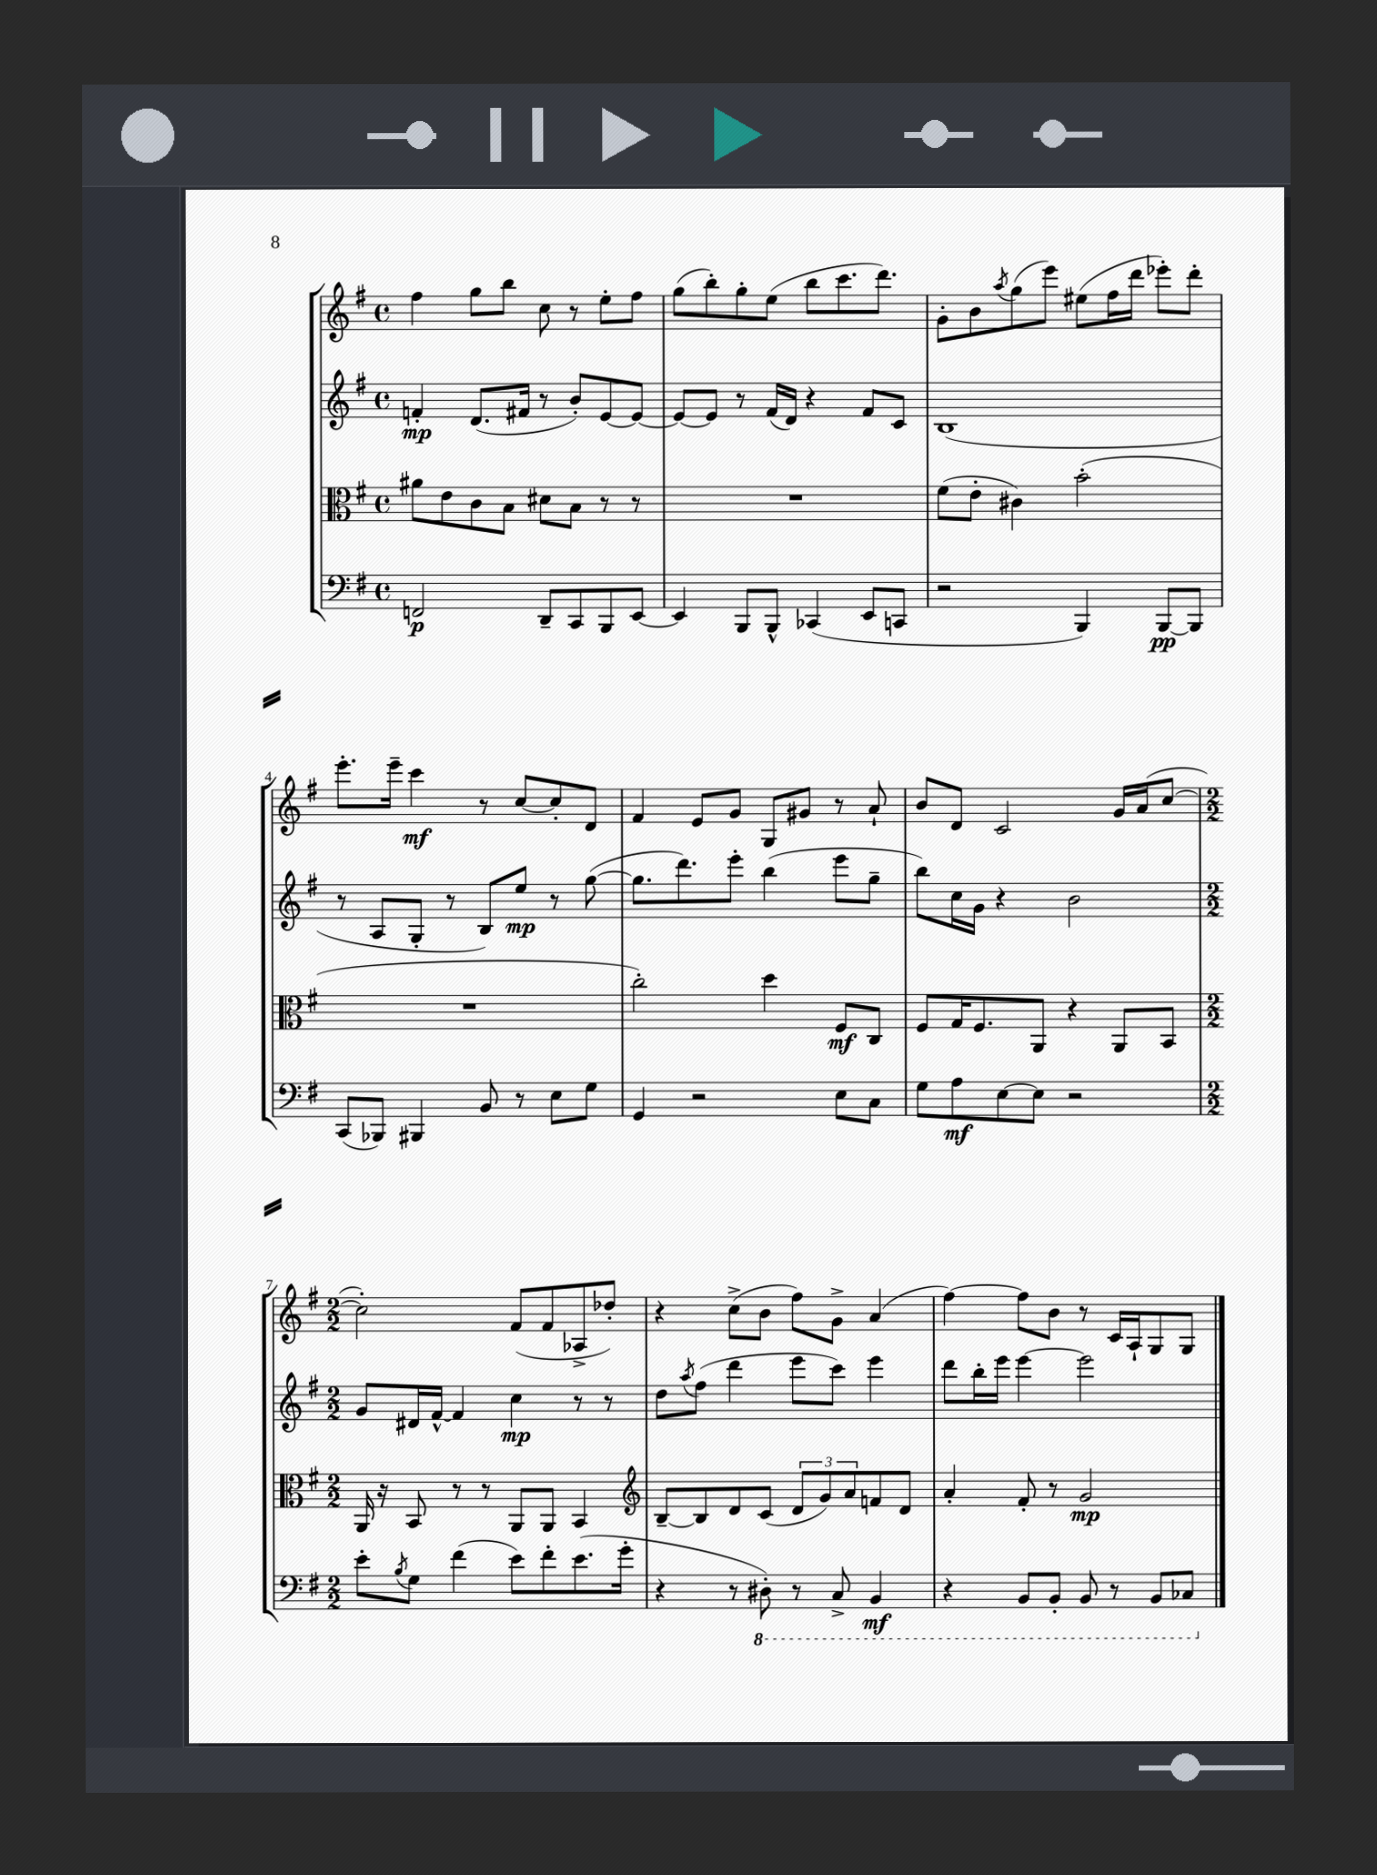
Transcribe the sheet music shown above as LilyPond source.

<<
\new StaffGroup <<
\new Staff = "s0" {
    \clef treble \key g \major \defaultTimeSignature \time 4/4
    fis''4 g''8 b''8 c''8 r8 e''8-. fis''8 |
    g''8( b''8-.) g''8-. e''8( b''8 c'''8. d'''8.) |
    g'8-. b'8 \acciaccatura { a''8 } g''8( e'''8) eis''8( fis''16 d'''16 ees'''8-.) d'''8-. |
    e'''8.-. e'''16-- c'''4\mf r8 c''8~ c''8-. d'8 |
    fis'4 e'8 g'8 g8 gis'8 r8 a'8-! |
    b'8 d'8 c'2 g'16 a'16( c''8~ |
    \numericTimeSignature \time 2/2 c''2-.) fis'8( fis'8 aes8-> des''8-.) |
    r4 c''8->( b'8 fis''8) g'8-> a'4( |
    fis''4~) fis''8 b'8 r8 c'16 a16-! g8 g8 \bar "|." |
}
\new Staff = "s1" {
    \clef treble \key g \major \defaultTimeSignature \time 4/4
    f'4-.\mp d'8.( fis'16 r8 b'8-.) e'8~ e'8~ |
    e'8~ e'8 r8 fis'16( d'16) r4 fis'8 c'8 |
    b1( |
    r8 a8 g8-. r8 b8) e''8\mp r8 g''8~( |
    g''8. d'''8.) e'''8-. b''4( e'''8 g''8-- |
    b''8) c''16 g'16 r4 b'2 |
    \numericTimeSignature \time 2/2 g'8 dis'16 fis'16~-^ fis'4 c''4\mp r8 r8 |
    d''8 \acciaccatura { a''8 } fis''8( d'''4 e'''8 c'''8) e'''4 |
    d'''8 b''16-. e'''16 e'''4~ e'''2 \bar "|." |
}
\new Staff = "s2" {
    \clef alto \key g \major \defaultTimeSignature \time 4/4
    ais'8 e'8 c'8 b8 dis'8 b8 r8 r8 |
    R1 |
    fis'8( e'8-. cis'4) b'2-.( |
    R1 |
    c''2-.) d''4 fis8\mf c8 |
    fis8 g16 fis8. a,8 r4 a,8 b,8 |
    \numericTimeSignature \time 2/2 a,16 r16 b,8 r8 r8 a,8 a,8 b,4 |
    \clef treble b8~-- b8 d'8 c'8( \tuplet 3/2 { d'8 g'8) a'8 } f'8 d'8 |
    a'4-. fis'8-. r8 g'2\mp \bar "|." |
}
\new Staff = "s3" {
    \clef bass \key g \major \defaultTimeSignature \time 4/4
    f,2\p d,8-- c,8 b,,8 e,8~ |
    e,4 b,,8 b,,8-^ ces,4( e,8 c,8 |
    r2 b,,4) b,,8~\pp b,,8 |
    c,8( bes,,8) bis,,4 b,8 r8 e8 g8 |
    g,4 r2 e8 c8 |
    g8 a8\mf e8~ e8 r2 |
    \numericTimeSignature \time 2/2 e'8-. \acciaccatura { b8 } g8 fis'4( e'8) fis'8-. e'8.( g'16-. |
    r4 r8 \ottava #-1 dis,8-.) r8 c,8-> b,,4\mf |
    r4 b,,8 b,,8-. b,,8 r8 b,,8 ces,8 \ottava #0 \bar "|." |
}
>>
>>
